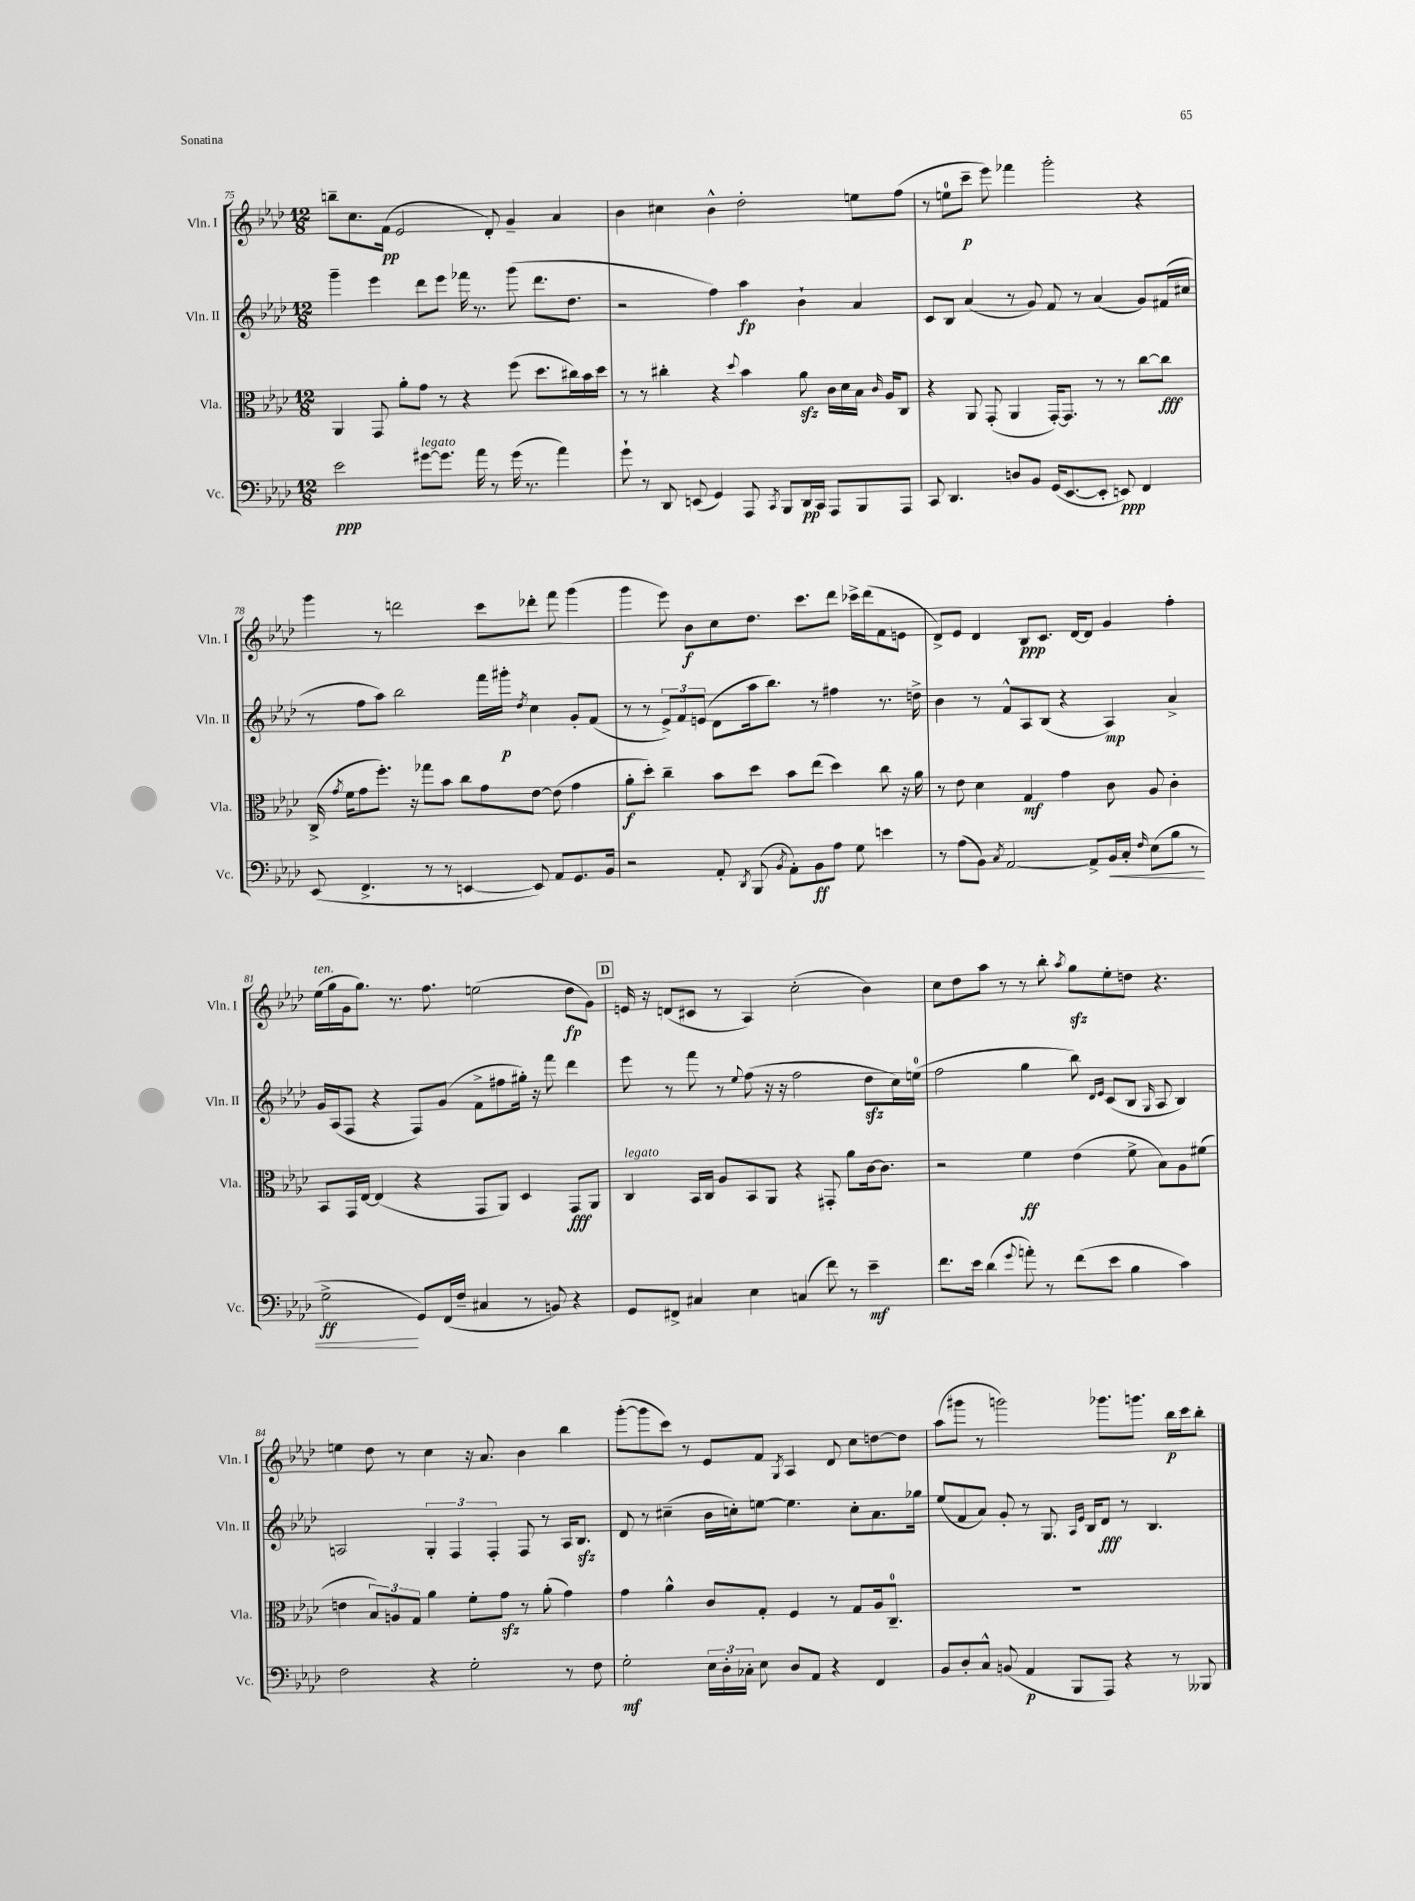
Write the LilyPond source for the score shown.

<<
\new StaffGroup <<
\new Staff = "s0" \with { instrumentName = "Vln. I" shortInstrumentName = "Vln. I" } {
    \clef treble \key aes \major \numericTimeSignature \time 12/8
    \autoBeamOff b''8[-- c''8. f'16]\pp( ees'2 des'8-.) g'4-- aes'4 |
    bes'4 cis''4 bes'4-^ des''2-. e''8[ f''8]( |
    r8 e''8[-0 c'''8]--\p ees'''8) fes'''4 g'''2-. r4 |
    g'''4 r8 d'''2 c'''8[ des'''8]-. f'''8 g'''4( |
    g'''4 ees'''8) bes'8[\f c''8 des''8.] c'''8.[ des'''8] ces'''16[-> des'''16( f'8 e'8] |
    des'8[->) ees'8] des'4 bes8[\ppp c'8.] des'16[~ des'8] g'4 f''4-. |
    ees''16[^\markup { \italic "ten." }( g''16 g'16 g''8.]) r8. f''8. e''2( des''8[\fp g'8]) |
    \mark \markup { \box "D" } e'16 r16 d'8[( cis'8] r8 aes4) c''2-.( bes'4) |
    c''8[ des''8 aes''8] r8 r8 bes''8-. \acciaccatura { aes''8 } g''8[\sfz ees''8-. d''8] r4. |
    e''4 des''8 r8 c''4 r16 aes'8. bes'4 bes''4 |
    g'''8[~-.( g'''8 c'''8]) r8 ees'8[ f'8] \acciaccatura { g8 } aes4 des'8 c''8[ d''8~ d''8] |
    aes''8[( gis'''8] r8 g'''2) ges'''8.[ g'''8.] bes''16[\p c'''16 bes''8]-. \bar "|." |
}
\new Staff = "s1" \with { instrumentName = "Vln. II" shortInstrumentName = "Vln. II" } {
    \clef treble \key aes \major \numericTimeSignature \time 12/8
    \autoBeamOff g'''4-- ees'''4 des'''8[ ees'''8] fes'''16 r8. g'''8( des'''8.[ des''8.] |
    r2 f''4) aes''4\fp bes'4-! aes'4 |
    c'8[ bes8] aes'4( r8 g'8) f'8 r8 aes'4( g'8[) fis'16( cis''16] |
    r8 f''8[ aes''8]) bes''2 f'''16[ gis'''16]-.\p \acciaccatura { des''8 } c''4 g'8[-. f'8]( |
    r8 r8 \tuplet 3/2 { ees'8[->) f'8 e'8]( } des'8[ aes''16 bes''8.]) r8 fis''4 r8. d''16-> |
    bes'4 r8 f'8[-^ aes8 bes8]( r4 aes4\mp) aes'4-> |
    g'16[ aes16( f8] r4 f8[) g'8]( f'8[-> fis''8 gis''16]-.) r16 f'''8 des'''4 |
    \mark \markup { \box "D" } ees'''8 r8 f'''8 r8 \appoggiatura { ees''8 } f''8( r16 r16 f''2 des''8[\sfz c''16) e''16]-0( |
    f''2 g''4 bes''8) \grace { des'16[ ees'16] } c'8[( bes8] \grace { g16 } aes8 bes4) |
    a2 \tuplet 3/2 { g4-. f4 f4-. } f8 r8 a16[ bes8.]\sfz |
    des'8 r8 cis''4--( bes'16[ c''16-.) e''8]~ e''4. c''8[-. aes'8. ges''16] |
    ees''8[( f'8 aes'8]) g'8-. r8 g8. \grace { aes16[ ees'16] } bes16[ des'8]\fff r8 bes4. \bar "|." |
}
\new Staff = "s2" \with { instrumentName = "Vla." shortInstrumentName = "Vla." } {
    \clef alto \key aes \major \numericTimeSignature \time 12/8
    \autoBeamOff aes,4 g,8 aes'8[-. g'8] r8 r4 f''8( des''8.[ cis''16) bes'16 des''16] |
    r8 r8 cis''4-. r4 \appoggiatura { des''8 } bes'4 aes'8\sfz c'16[ des'16 bes16] \grace { c'16 } aes16[ c8] |
    r4 aes,8 g,8-.( aes,4 g,16[~-.) g,8.] r8 r8 c''8[~ c''8]\fff |
    c16->( \acciaccatura { g'8 } f'16[ g'8 f''8.]-.) r16 ges''8[ bes'8] c''8[ g'8 ees'8]~ ees'8( g'4 |
    aes'8[-.\f des''8]-.) c''4-- bes'8[ des''8] bes'8[ ees''8]( des''4) c''8 r16 aes'16 |
    r8 ees'8 des'4 g4\mf g'4 c'8 aes8 c'4-. |
    bes,8[ g,16 ees16]~ ees4( r4 g,8[ aes,8]) des4 g,8[\fff aes,8] |
    \mark \markup { \box "D" } c4^\markup { \italic "legato" } bes,16[ c16] aes8[ bes,8 aes,8] r4 gis,8-. aes'8[ c'16~ c'8.] |
    r2 f'4\ff ees'4( f'8-> bes8[) aes8 fis'8]( |
    e'4 \tuplet 3/2 { bes8[) a8 g8] } aes'4 f'8[-. g'8]\sfz r8 aes'8-.( g'4) |
    g'4 aes'4-^ c'8[ g8]-. f4 r8 g8[ aes16 c8.]-0-- |
    R1. \bar "|." |
}
\new Staff = "s3" \with { instrumentName = "Vc." shortInstrumentName = "Vc." } {
    \clef bass \key aes \major \numericTimeSignature \time 12/8
    \autoBeamOff ees'2\ppp gis'8[~^\markup { \italic "legato" } gis'8.] aes'16 r8 gis'16( r8. aes'4) |
    g'8-! r8 des,8 e,8( g,4) aes,,8 \acciaccatura { c,8 } bes,,8[ des,16\pp c,16] aes,,8[ bes,,8 aes,,8] |
    c,8 des,4. d8[ bes,8] g,16[( ees,8.~ ees,8]-. e,8\ppp) f,4 |
    ees,8( f,4.-> r8 r8 e,4~ e,8) aes,8[ g,8. bes,16] |
    r2 aes,8-. \acciaccatura { des,8 } bes,,8( \acciaccatura { bes,8 } aes,8[-.) bes,8\ff aes8] g8 e'4 |
    r8 aes8[( bes,8]) \acciaccatura { c8 } aes,2~ aes,8[-> bes,16\< c16]-. \grace { f16 } ees8[( bes8] r8 |
    g2->\ff\! g,8[) f,16( f16]-- cis4 r8 b,8) r4 |
    \mark \markup { \box "D" } g,8[ fis,8]-> cis4 ees4 c4( f'8) r8 ees'4--\mf |
    f'8.[ ees'16] des'4( \appoggiatura { g'8 } a'8-.) r8 f'8[( ees'8] bes4 c'4) |
    f2 r4 g2-. r8 f8 |
    g2-.\mf \tuplet 3/2 { ees16[ des16-. ces16]-. } ees8 des8[ aes,8] r4 f,4 |
    bes,8[ des8-. c8]-^ b,8( aes,4\p bes,,8[ aes,,8]) r4 r8 beses,,8 \bar "|." |
}
>>
>>
\layout { \context { \Score currentBarNumber = #75 } }
